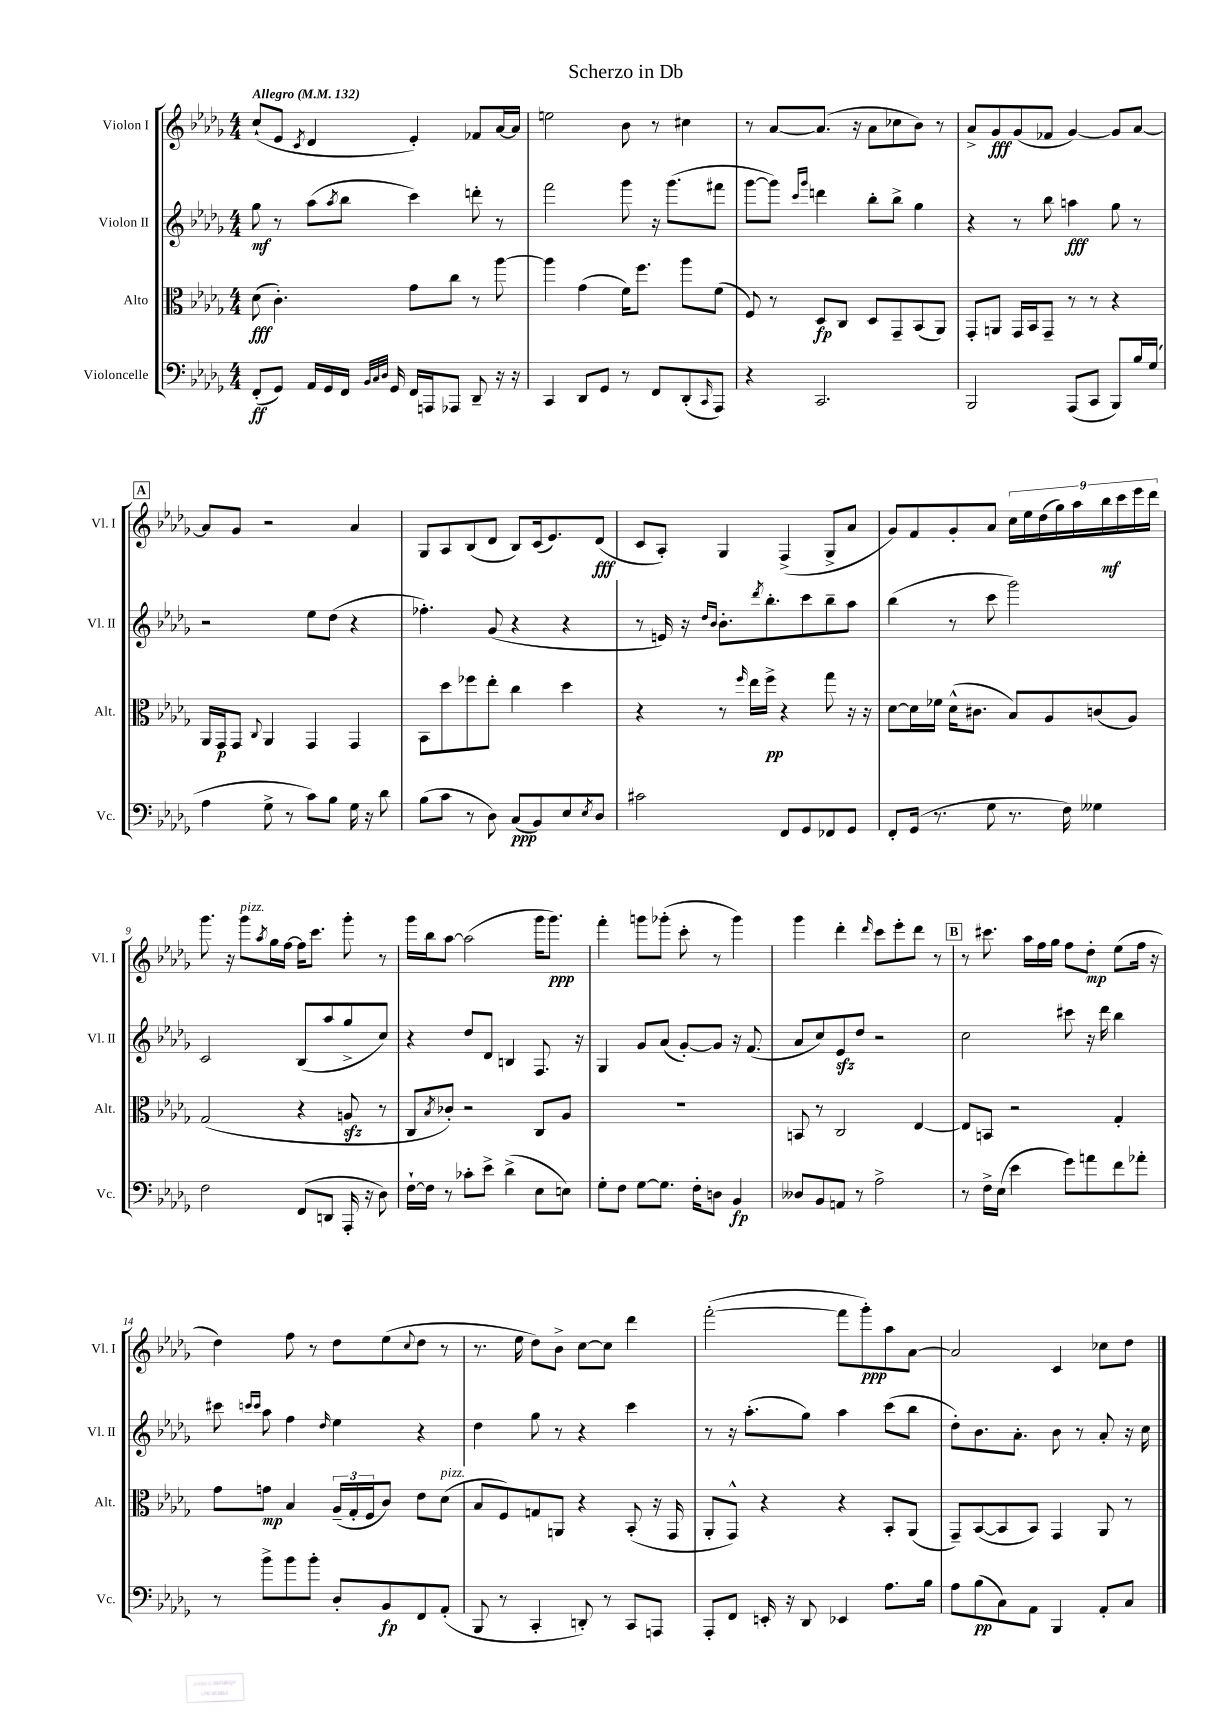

**kern	**kern	**kern	**kern
*staff4	*staff3	*staff2	*staff1
*clefF4	*clefC3	*clefG2	*clefG2
*k[b-e-a-d-g-]	*k[b-e-a-d-g-]	*k[b-e-a-d-g-]	*k[b-e-a-d-g-]
*M4/4	*M4/4	*M4/4	*M4/4
*MM132	*MM132	*MM132	*MM132
(8FF'/L	(8d-\	8gg-\	(8cc`/L
8GG-/J)	4.c'\)	8r	8e-/J
.	.	.	8qc/
16AA-/LL	.	(8aa-\L	4d-/
16GG-/	.	.	.
.	.	8qaa-/	.
16FF/JJ	.	8bb-\J	.
32qqBB-/LLL	.	.	.
32qqC/	.	.	.
32qqD-/JJJ	.	.	.
16GG-/	.	.	.
16FF/LL	8g-\L	4ccc\)	4e-'/)
16AAA/J	.	.	.
8AAA-/J	8cc\J	.	.
8DD-~/	8r	8ddd'\	8f-/L
16r	[8aa-\	8r	[16a-/L
16r	.	.	16a-/]JJ
=	=	=	=
4CC/	4aa-\]	2fff\	2ee\
8DD-/L	(4g-\	.	.
8GG-/J	.	.	.
8r	16f\LK)	8ggg-\	8b-\
.	8.ff\J	.	.
8FF/L	.	16r	8r
.	.	(8.ggg-\L	.
(8DD-'/	8aa-\L	.	4cc#\
16qqCC/	.	.	.
8AAA-/J)	(8f\J	8fff#\J	.
=	=	=	=
4r	8F/)	[8ggg-\L	8r
.	8r	8ggg-\]J)	[8a-/L
.	.	16qqccc/LL	.
.	.	16qqggg-/JJ	.
2.CC/	8D-/L	4ddd\	(8.a-/]J
.	8C/J	.	.
.	.	.	16r
.	8D-/L	8bb-'\L	8a-\L
.	8GG-~/	8bb-^\J	8cc-\
.	(8BB-/	4gg-\	8b-\J)
.	8AA-/J)	.	8r
=	=	=	=
2BBB-/	8GG-'/L	4r	8a-^/L
.	8AA/J	.	8g-/
.	16GG-/LL	8r	(8g-/
.	16BB-/J	.	.
.	8GG-~/J	8bb-\	8f-/J
(8AAA-/L	8r	4aa\	[4g-/)
8CC/J	8r	.	.
8BBB-/L)	4r	8gg-\	8g-/]L
16B-/L	.	8r	[8a-/J
(16G-/JJ	.	.	.
=	=	=	=
4A-\	16AA-/LL	2r	8a-/]L
.	16GG-/J	.	.
.	8GG-/J	.	8g-/J
.	8qqC/	.	.
8G-^\	4AA-/	.	2r
8r	.	.	.
8c\L)	4GG-/	8ee-\L	.
8B-\J	.	(8dd-\J	.
16G-\	4GG-/	4r	4a-/
16r	.	.	.
8d-\	.	.	.
=	=	=	=
(8B-\L	8BB-\L	4.ff-'\)	8G-/L
8c\J	8dd-\	.	8A-/
8r	8ff-\	.	(8B-/
8D-\)	8ee-'\J	(8g-/	8d-/J
(8C/L	4cc\	4r	8B-/L)
8BB-/)	.	.	(16c/k
.	.	.	8.e-/)
8E-/	4dd-\	4r	.
8qE-/	.	.	.
8D-/J	.	.	(8d-/J
=	=	=	=
2c#\	4r	8r	8c/L
.	.	16e/)	8A-'/J)
.	.	16r	.
.	.	16qqdd-/LL	.
.	.	16qqb-/JJ	.
.	8r	8.b-'\L	4G-/
.	16qqff/	.	.
.	16ee-\LL	.	.
.	.	8qddd-/	.
.	16ff^\JJ	8.bb-'\	.
8FF/L	4r	.	(4F^/
8GG-/	.	8ccc\	.
8FF-/	8gg-\	8bb-~\	8G-^/L
8GG-/J	16r	8aa-\J	8a-/J
.	16r	.	.
=	=	=	=
8FF'/L	[8d-\L	(4bb-\	8g-/L)
(16GG-/Jk	16d-\]L	.	8f/
8.r	16f-\JJ	.	.
.	(16d-^^\LK	8r	8g-'/
.	8.c#\J	.	.
8G-\	.	8ccc\	8a-/J
8.r	8B-/L)	2ggg-\)	18cc\LL
.	.	.	18ee-\
.	.	.	(18dd-\
.	8A-/	.	.
.	.	.	18gg-\)
16F\)	.	.	.
.	.	.	18aa-\
4G--\	(8c/	.	.
.	.	.	18bb-\
.	.	.	18ccc\
.	8A-/J)	.	.
.	.	.	18eee-\
.	.	.	18ddd-\JJ
=	=	=	=
2F\	(2G-/	2c/	8.ggg-\
.	.	.	16r
.	.	.	8ggg-\L
.	.	.	8qaa-/
.	.	.	16gg-\L
.	.	.	[16ff\JJ
(8FF/L	4r	(8B-/L	16ff\]LK
.	.	.	8.ccc\J
8DD/J	.	8aa-/	.
16AAA-'/	8A/	8gg-^/	8ggg-'\
16r	.	.	.
8D-\)	8r	8cc/J)	8r
=	=	=	=
[16F`\LL	8C/L	4r	16ggg-\LL
16F\]JJ	.	.	16bb-\J
.	8qB-/	.	.
8r	8c-'/J)	.	[8aa-\J
8c-'\L	2r	8dd-/L	(2aa-\]
8e-^\J	.	8d-/J	.
(4d-^\	.	4B/	.
8E-\L	8C/L	8.F/	16ggg-\LK
.	.	.	8.ggg-\J)
8E\J)	8A-/J	.	.
.	.	16r	.
=	=	=	=
8G-'\L	1r	4G-/	4fff'\
8F\J	.	.	.
[8G-\L	.	8g-/L	8ggg\L
8.G-\]J	.	(8a-/J	(8ggg-'\J
.	.	[8g-'/L)	8ccc'\
16F'\LK	.	.	.
8D\J	.	8g-/]J	8r
4BB-/	.	16r	4ggg-\)
.	.	(8.f/	.
=	=	=	=
8D--/L	8BB/	8a-/L	4ggg-\
8BB-/	8r	8cc/)	.
8AA/J	2C/	8e-/	4ddd-'\
8r	.	8dd-/J	.
.	.	.	16qqddd-/
2A-^\	.	2r	8ccc\L
.	.	.	8eee-'\
.	[4E-/	.	8ddd-\J
.	.	.	8r
=	=	=	=
8r	8E-/]L	2cc\	8r
16F^\LL	8BB/J	.	8.ccc#\
(16E-\JJ	.	.	.
4e-\	2r	.	.
.	.	.	16aa-\LL
.	.	.	16ff\
.	.	.	16gg-\JJ
8g-\L)	.	8ccc#\	8ff\L
8a\	.	16r	8dd-'\J
.	.	16ddd-\	.
8f\	4G-'/	4bb-\	(8ee-\L
8a-'\J	.	.	16ff\Jk
.	.	.	16r
=	=	=	=
8r	8g-\L	8ccc#\	4dd-\)
.	.	16qqccc/LL	.
.	.	16qqccc/JJ	.
8b-^\L	8g\J	8aa-\	.
8b-\	4B-/	4ff\	8ff\
8b-'\J	.	.	8r
.	.	16qqdd-/	.
8D-'/L	(24A-~/LL	4ee-\	8dd-\L
.	24G-'/	.	.
.	24F/J	.	.
8BB-/	8c/J)	.	(8ee-\
.	.	.	8qqcc/
8FF/	8e-\L	4r	8dd-\J
(8AA-'/J	(8d-\J	.	8r
=	=	=	=
8BBB-/	8B-/L	4dd-\	8.r
8r	8F/)	.	.
.	.	.	16ee-\
4CC'/	8G/	8gg-\	8dd-\L)
.	8AA/J	8r	8b-^\J
8DD'/)	4r	4r	[8cc\L
8r	.	.	8cc\]J
8CC/L	(8BB-'/	4ccc\	4ddd-\
8AAA/J	16r	.	.
.	16GG-/	.	.
=	=	=	=
8AAA-'/L	8AA-'/L	8r	([2fff'\
8FF/J	8GG-^^/J)	16r	.
.	.	(8.aa-'\L	.
16EE'/	4r	.	.
16r	.	.	.
8DD-/	.	8gg-\J)	.
4EE-/	4r	4aa-\	8fff\]L
.	.	.	8ggg-'\)
8.A-\L	8BB-'/L	(8ccc\L	8aa-\
.	(8AA-/J	8bb-\J	[8a-\J
16B-\Jk	.	.	.
=	=	=	=
8A-\L	8GG-~/L)	8dd-'\L)	2a-/]
(8B-\	([8BB-/	8.b-\	.
8C\)	8BB-/]	.	.
.	.	8.a-'\J	.
8AA-\J	8BB-/J)	.	.
4BBB-/	4GG-/	8b-\	4c/
.	.	8r	.
8AA-'/L	8AA-/	8a-'/	8cc-\L
8C/J	8r	16r	8dd-\J
.	.	16cc\	.
==	==	==	==
*-	*-	*-	*-
